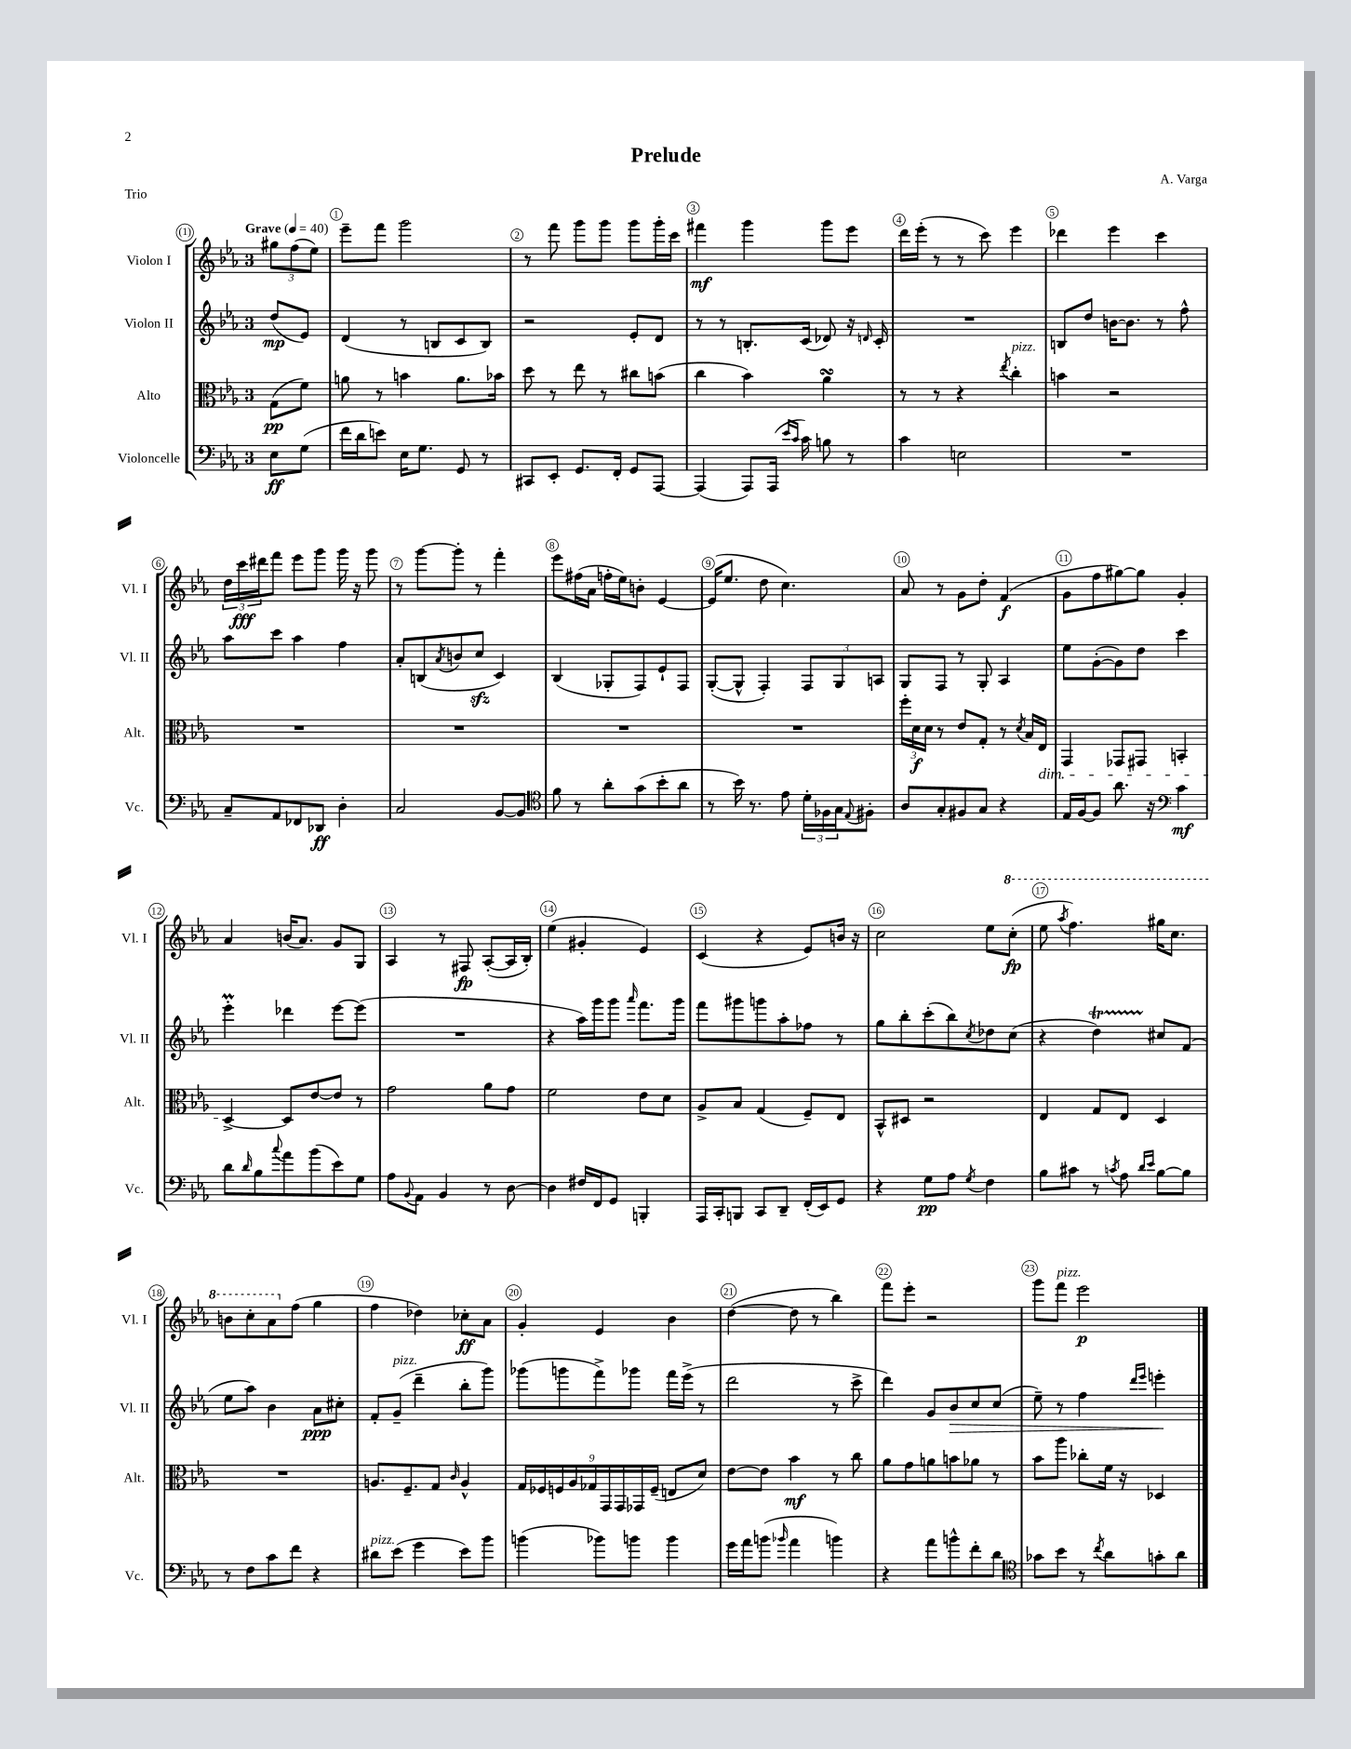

**kern	**kern	**kern	**kern
*staff4	*staff3	*staff2	*staff1
*clefF4	*clefC3	*clefG2	*clefG2
*k[b-e-a-]	*k[b-e-a-]	*k[b-e-a-]	*k[b-e-a-]
*M3/4	*M3/4	*M3/4	*M3/4
*MM40	*MM40	*MM40	*MM40
8E-	(8G	(8dd	12gg#
.	.	.	(12ff
(8G	8f)	8e-)	.
.	.	.	12ee-)
=	=	=	=
16f	8a	(4d	8eee-~
16d	.	.	.
8e)	8r	.	8fff
16E-	4b	8r	2ggg
8.G	.	.	.
.	.	8B	.
8GG	8.a	8c	.
8r	.	8B)	.
.	16b-	.	.
=	=	=	=
8CC#	8dd	2r	8r
8EE-'	8r	.	8fff
8.GG	8ee-	.	8ggg
.	8r	.	8ggg
16FF'	.	.	.
8GG	8cc#	8e-'	8ggg
[8AAA-	(8b	8d	16ggg'
.	.	.	16ccc
=	=	=	=
(4AAA-]	4cc	8r	4fff#
.	.	8r	.
8AAA-)	4b-)	8.B'	4ggg
(16AAA-	.	.	.
16qqe-	.	.	.
16qqc	.	.	.
16c)	.	(16c	.
8B	4a-	8d-)	8ggg
8r	.	16r	8eee-
.	.	16qqd	.
.	.	16c'	.
=	=	=	=
4c	8r	2.r	16ddd
.	.	.	(16eee-'
.	8r	.	8r
2E	4r	.	8r
.	.	.	8ccc)
.	8qee-	.	.
.	4cc'	.	4eee-
=	=	=	=
2.r	4b	8B	4ddd-
.	.	8dd	.
.	2r	[16b	4eee-
.	.	8.b]	.
.	.	8r	4ccc
.	.	8ff^^	.
=	=	=	=
8C~	2.r	8aa-	24dd
.	.	.	24ccc
.	.	.	24ddd#
8AA-	.	8ccc	8fff
8FF-	.	4aa-	8eee-
8DD-	.	.	8ggg
4D'	.	4ff	16ggg
.	.	.	16r
.	.	.	8ggg
=	=	=	=
2C	2.r	8a-'	8r
.	.	(8B	[8ggg
.	.	8qa-	.
.	.	8b	8ggg']
.	.	8cc	8r
[8BB-	.	4c)	4fff'
8BB-]	.	.	.
=	=	=	=
*clefC4	*	*	*
8f	2.r	(4B-	8eee-
8r	.	.	(16ff#
.	.	.	16a-
8a-'	.	8G-'	16ff'
.	.	.	16ee-)
(8g	.	8F)	8b'
8b-'	.	8e-`	[4e-
8a-	.	8F	.
=	=	=	=
8r	2.r	([8G'	(16e-]
.	.	.	8.ee-
16b-)	.	8G^^]	.
8.r	.	.	.
.	.	4F')	8dd
8e-	.	.	4.cc)
24d'	.	12F	.
24F-	.	.	.
24G	.	12G	.
8qqE-	.	.	.
8F#'	.	.	.
.	.	12A	.
=	=	=	=
8A-	24ff'	8G	8a-
.	24d	.	.
.	24d	.	.
8G'	8r	8F	8r
8F#	8e-	8r	8g
8G	8G'	8G'	8dd'
4r	8r	4A-	(4f
.	8qd	.	.
.	16B-	.	.
.	16E-	.	.
=	=	=	=
16E-	4GG	8ee-	8g
[16F	.	.	.
8F]	.	([8g'	8ff
8.a-	8GG-	8g])	[8gg#)
.	8GG#	8dd	8gg#]
16r	.	.	.
*clefF4	*	*	*
4c	4BB'	4ccc	4g'
=	=	=	=
8d	[4D^	4eee-'	4a-
16qqd	.	.	.
8B-	.	.	.
8qqcc	.	.	.
8a-	8D]	4ddd-	(16b
.	.	.	8.a-)
(8b-	[8e-	.	.
8e-)	8e-]	[8eee-	8g
8G	8r	(8eee-]	8G
=	=	=	=
8A-	2g	2.r	4A-
8qqBB-	.	.	.
8AA-	.	.	.
4BB-	.	.	8r
.	.	.	8F#
8r	8a-	.	([8A-'
[8D	8g	.	16A-]
.	.	.	16B-')
=	=	=	=
4D]	2f	4r	(4ee-
16F#	.	16aa-)	4g#'
16FF	.	16ggg	.
8GG	.	8ggg	.
.	.	16qqaaa-	.
4BBB'	8e-	8.fff	4e-)
.	8d	.	.
.	.	16ggg	.
=	=	=	=
16AAA-	8A-^	8fff	(4c
16CC'	.	.	.
8BBB	8B-	8ggg#	.
8CC	(4G	8ggg	4r
8DD~	.	8aa-'	.
(16FF'	8F~)	8ff-	8e-)
16EE-)	.	.	.
8GG	8E-	8r	16b
.	.	.	16r
=	=	=	=
4r	8BB-^^	8gg	2cc
.	8D#	8bb-'	.
8G	2r	(8ccc'	.
8A-	.	8bb-)	.
8qG	.	8qcc	.
4F	.	8dd-	8ee-
.	.	(8cc	(8ccc'
=	=	=	=
8B-	4E-	4r	8eee-
.	.	.	8qaaa-
8c#	.	.	4.fff)
8r	8G	4dd)	.
8qc	.	.	.
8A-	8E-	.	.
16qqd	.	.	.
16qqe-	.	.	.
[8B-	4D	8cc#	16ggg#
.	.	.	8.ccc
8B-]	.	(8f	.
=	=	=	=
8r	2.r	8ee-	8bb
8F	.	8aa-)	8ccc'
8c	.	4b-	8aa-
8f	.	.	(8ff
4r	.	8a-	4gg
.	.	8cc#'	.
=	=	=	=
8d#	8.A	8f'	4ff
(8e-	.	(8g~	.
.	8.F~	.	.
4g	.	4ddd~	4dd-)
.	8G	.	.
.	16qqc	.	.
8e-)	4A^^	8bb-'	8cc-'
8b-	.	8ggg)	8a-
=	=	=	=
(4b	18G	(8ggg-	4g'
.	18F-	.	.
.	18F	.	.
.	.	8ggg	.
.	18A-	.	.
.	18G-	.	.
8b-)	.	8fff^)	4e-
.	18GG	.	.
.	18GG	.	.
8b	.	8ggg-	.
.	18GG-	.	.
.	(18F~	.	.
4b	8E	16fff	4b-
.	.	(16eee-^	.
.	8d)	8r	.
=	=	=	=
16g	[8e-	2ddd	([4dd
16a-	.	.	.
(8b	8e-]	.	.
16qqb-	.	.	.
4a-	4b-	.	8dd]
.	.	.	8r
4b)	8r	8r	4bb-)
.	8cc	8ccc^	.
=	=	=	=
4r	8a-	4ddd)	8fff
.	8g	.	8eee-'
8a-	8a	8g	2r
8b^^	8b	8b-	.
8f'	8a-	8cc	.
8d	8r	(8cc	.
=	=	=	=
*clefC4	*	*	*
8g-	8b-	8ee-~)	8ggg
8b-	8aa-	8r	8fff
8r	8cc-'	4ff	2eee-
8qcc	.	.	.
8a-	16f	.	.
.	16r	.	.
.	.	16qqddd	.
.	.	16qqeee-	.
8g'	4D-	4eee'	.
8a-	.	.	.
==	==	==	==
*-	*-	*-	*-
